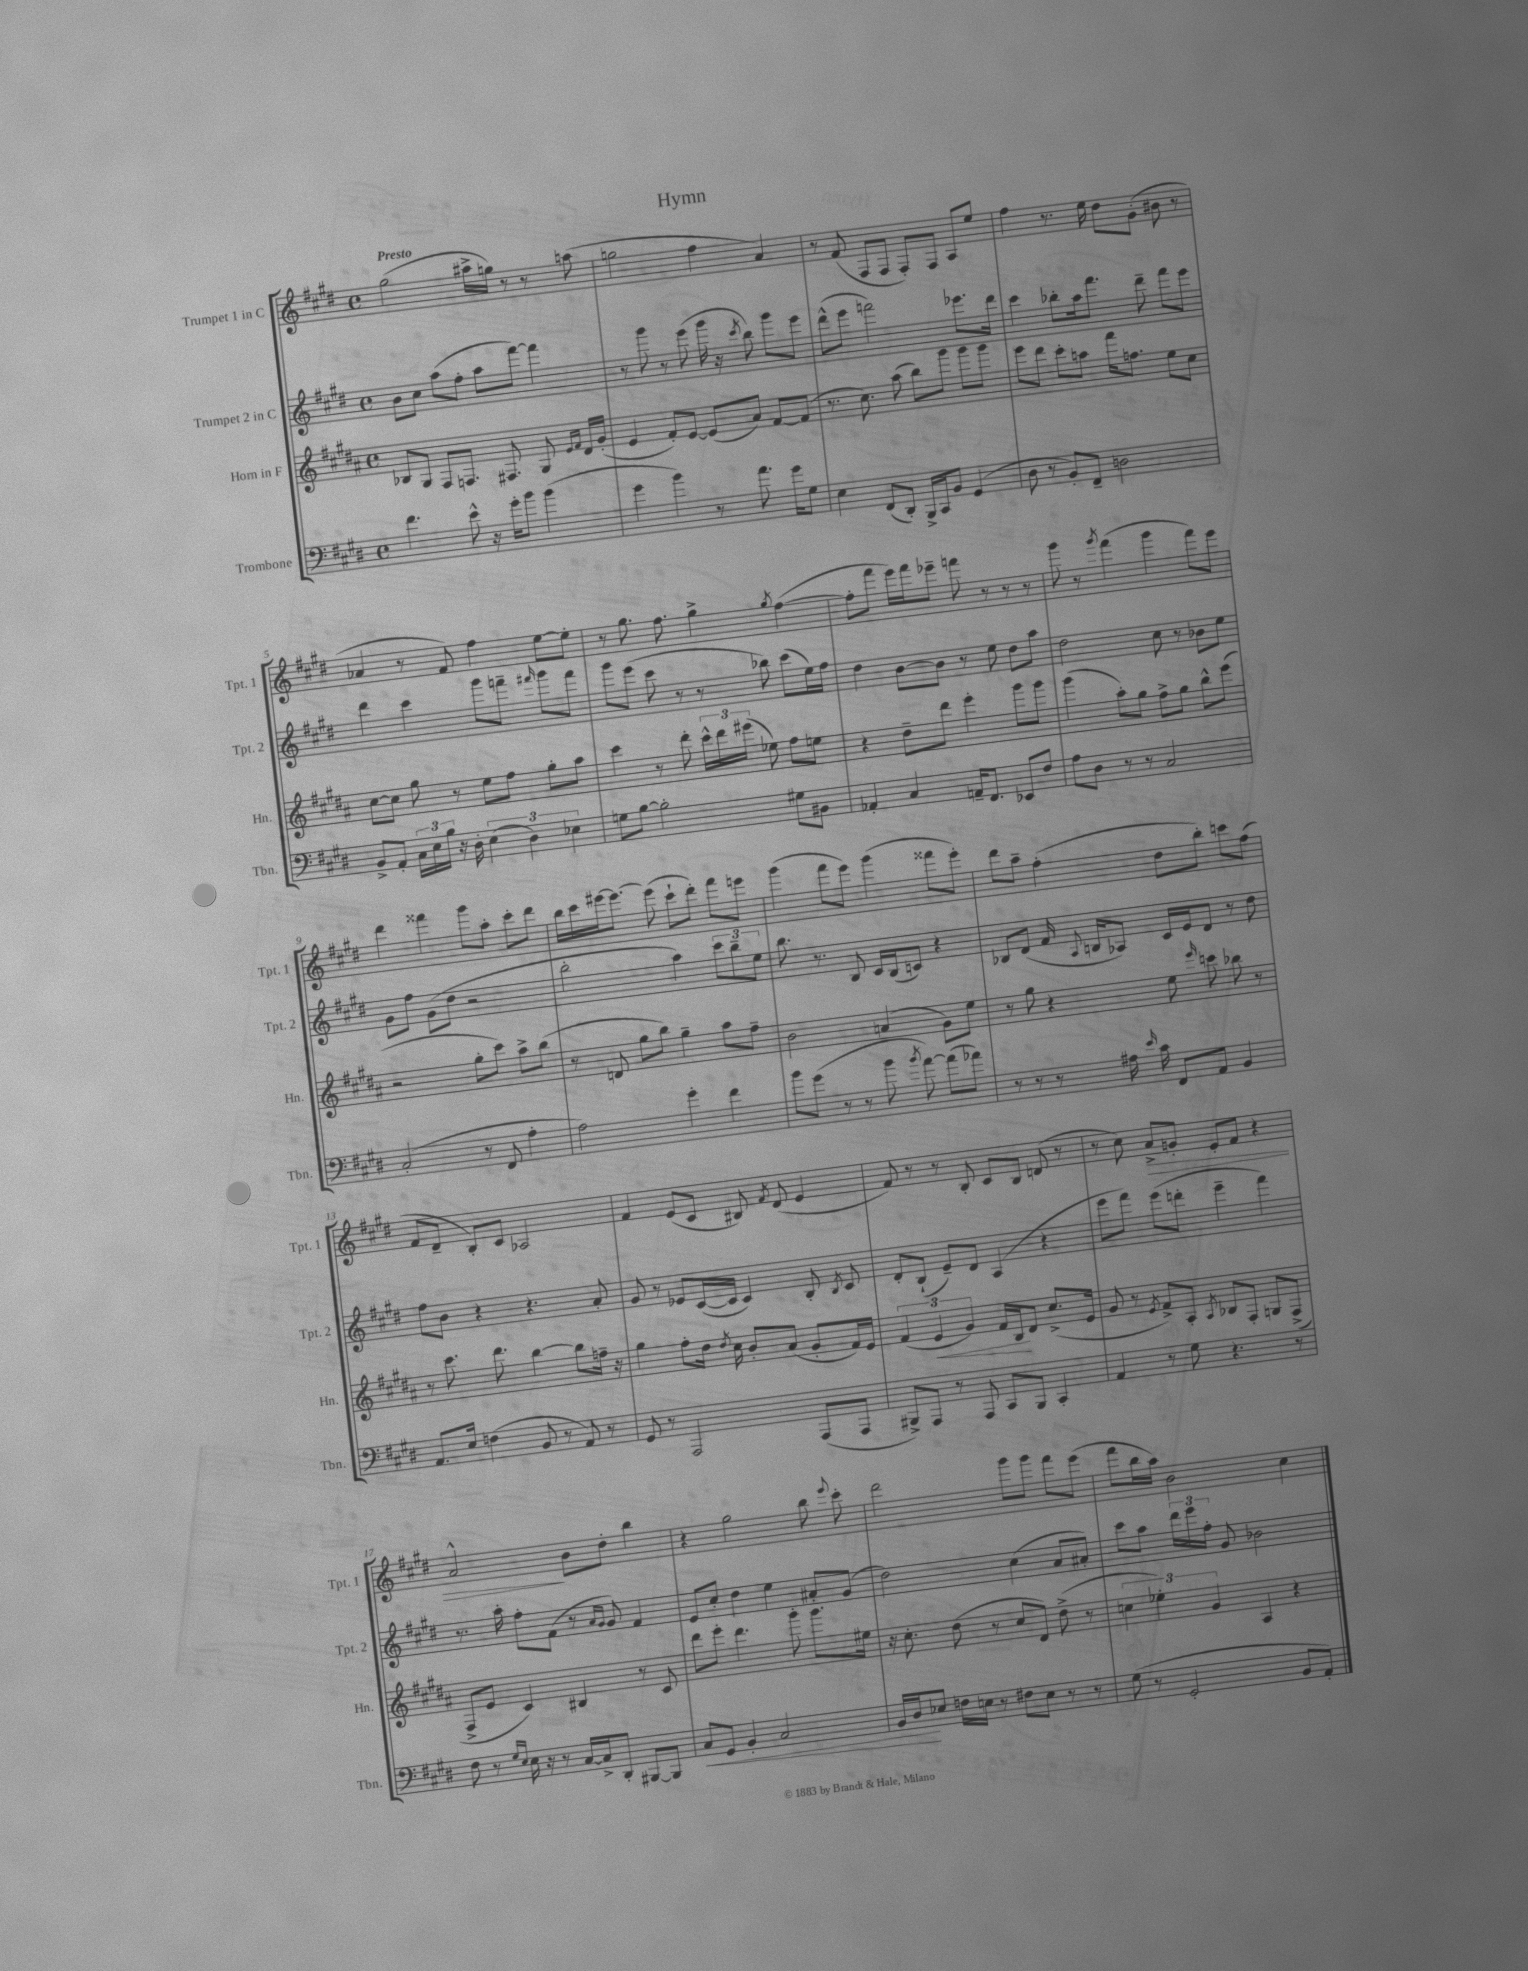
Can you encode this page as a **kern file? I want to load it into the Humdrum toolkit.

**kern	**kern	**kern	**kern
*staff4	*staff3	*staff2	*staff1
*clefF4	*clefG2	*clefG2	*clefG2
*k[f#c#g#d#]	*k[f#c#g#d#a#]	*k[f#c#g#d#]	*k[f#c#g#d#]
*M4/4	*M4/4	*M4/4	*M4/4
*met(c)	*met(c)	*met(c)	*met(c)
4.f#	8B-	8b	(2gg#
.	8G#	8cc#	.
.	8F#	(8aa	.
8e^^	8.F	8ff#'	.
16r	.	8aa	16aa#^
16g#'	8.F#	.	16gg)
8b	.	[8fff#)	8r
(4b	8G#	4fff#]	8r
.	16qqe	.	.
.	16qqf#	.	.
.	16d#	.	(8aa
.	(16g#'	.	.
=	=	=	=
4g#	4e	8r	2gg
.	.	8ggg#	.
4b)	8f#')	8r	.
.	[8e	(8eee	.
8r	(8e]	16ggg#	4ff#
.	.	16r	.
.	.	8qccc#	.
8.a	8a#)	8bb)	.
.	[8f#	8ggg#	4a)
16g#	.	.	.
8G#	(8f#]	8eee	.
=	=	=	=
4E	8.r	(8ddd#^^	8r
.	.	8eee	(8f#
.	8.cc#)	.	.
(8FF#	.	2fff)	8F#
8DD#')	(8aa#	.	8F#
16BBB^	8bb)	.	8F#')
16CC#	.	.	.
8BB	8ggg#	.	8F#
(4GG#	8ggg#	8.eee-	8A
.	8ggg#	.	8ee
.	.	16ddd#	.
=	=	=	=
8D#	8eee	4ccc#	4ff#
8r	8ddd#	.	.
8BB')	8ccc#'	8bb-'	8.r
8FF#~	8aa	16aa	.
.	.	8.fff#	16ee
2D	16fff#	.	8dd#
.	8.ff	.	.
.	.	8ddd#~	(8g#'
.	8ee	8fff#	8b#
.	8cc#	8eee	8r
=	=	=	=
8BB^	[8cc#	4ddd#	4a-
8AA'	8cc#]	.	.
24C#	8gg#	4ccc#	8r
24E	.	.	.
24B	.	.	.
16r	8r	.	8f#)
16D#'	.	.	.
(6E	8ee	8ggg#	4ff#
.	8ff#	8fff~	.
6D#)	.	.	.
.	.	16qqfff#	.
.	8gg#'	8ggg#	[8ee
6E-	.	.	.
.	8aa#	8fff#	8ee']
=	=	=	=
8G	4ccc#	8ggg#	8r
[8B	.	(8eee	8.gg#
2B']	8r	8ccc#	.
.	.	.	8.ff#
.	8ddd#'	8r	.
.	24ccc#^^	8r	4gg#^
.	24ddd#	.	.
.	(24eee#	.	.
.	8ee-)	8bb-)	.
.	.	.	8qgg#
8G#	8ff#	(8ccc#	([4ff#
8BB#	8ee	16ee)	.
.	.	16ff#	.
=	=	=	=
4AA-'	4r	4dd#	8ff#']
.	.	.	8fff#
4C#	8dd#~	[8b	16eee)
.	.	.	16fff#
.	8ddd#	8b]	8eee-~
16AA~	4eee'	8r	8fff
8.FF#	.	.	.
.	.	8ee	8r
8EE-	8ggg#	8dd#	8r
8F#	8ggg#	8aa	8r
=	=	=	=
8A	(4ggg#	2dd#	8ggg#
8D#	.	.	8r
.	.	.	8qggg#
8r	8aa#')	.	(4fff#
8r	8gg#	.	.
2C#	8ff#^	8cc#	4ggg#
.	8gg#	8r	.
.	8bb^^	8b-	8fff#)
.	(8eee	8ee	8eee
=	=	=	=
(2C#'	2r	8g#	4ddd#
.	.	8ff#	.
.	.	(8g#	4fff##
.	.	8dd#	.
8r	8gg#'	2r	8ggg#
8FF#	8ccc#)	.	8aa'
4A'	8aa#^	.	8ccc#'
.	(8bb	.	8ddd#
=	=	=	=
2A)	8r	2bb'	16bb
.	.	.	16ccc#
.	8d	.	[16eee#
.	.	.	8.eee#_
.	8gg#	.	.
.	8bb)	.	(8eee#]
4g#'	4gg#~	4aa)	8ccc#`
.	.	.	8ddd#')
4f#	8aa#	12ccc#	8fff#
.	.	12bb~	.
.	8ff#~	.	8eee
.	.	12ee	.
=	=	=	=
8b	2b	8.bb	(4ggg#
(8g#	.	.	.
.	.	8.r	.
8r	.	.	8fff#
8r	.	8B	8eee)
8b	(4a	16c#	(4ggg#
.	.	(16B	.
8qb	.	.	.
[8a)	.	8c)	.
(8a]	8g#)	4r	8fff##
8a-)	8ee	.	8eee')
=	=	=	=
8r	8r	8B-	8ddd#
8r	8gg#	(8d#	8aa~
8r	4r	16f#	(4ff#'
.	.	8qqA	.
.	.	16B	.
16A#	.	8A-)	.
16qqe	.	.	.
16c#	.	.	.
8FF#	8ee	16c#	8dd#
.	.	16e	.
.	16qqeee	.	.
8AA	8ccc	8d#	8bb')
4BB	8bb-	8r	8ccc
.	8r	8dd#	(8ff#
=	=	=	=
8.AA	8r	8ff#	8f#
.	8.ccc#	8b	8d#~
16E	.	.	.
(4F	.	4r	8B')
.	8.ddd#	.	.
.	.	.	8c#
8BB	[4bb	4.r	2A-
8r	.	.	.
8AA)	8bb]	.	.
8r	16ff~	8a'	.
.	16r	.	.
=	=	=	=
8GG#	4gg#	8g#	4f#
8r	.	8r	.
2AAA	8ff#'	8e-	(8e
.	16dd#	([16c#	8c#
.	8qdd#	.	.
.	16cc#	16c#]	.
.	8b'	4c#)	8B#)
.	.	.	8qf#
.	(8a#	.	(8d#
(8AAA	8g#'	8B'	4e
.	.	8qB	.
8AAA	16f#)	8c#	.
.	16e	.	.
=	=	=	=
8BBB#^)	(6f#	8d#'	8f#)
8AAA	.	(8B`	8r
.	6e	.	.
8r	.	8e~)	8r
.	6g#)	.	.
8AAA	.	8d#	8B'
8CC#	16f#	(4A	8c#
.	16B	.	.
8BBB#	8d#	.	8B
4CC#'	(8.cc#^	4r	(8d
.	.	.	8r
.	16e	.	.
=	=	=	=
4AA	8g#	8eee	8r
.	8r	8fff#)	8cc#)
.	8qe	.	.
8r	8f#^)	(8eee	8a^
8G#	8A#'	8ddd'	8g'
.	8qA#	.	.
4.r	8B-	4eee~	8e'
.	8F#'	.	8f#
.	8G	4fff#)	4r
8r	(8F#^	.	.
=	=	=	=
8F#	8F#^	8.r	2a^^
8r	8e	.	.
.	.	16aa'	.
16qqG#	.	.	.
16qqE	.	.	.
16E	4c#)	8ff#'	.
16r	.	.	.
8r	.	(8f#	.
[16C#	4B#	8r	8b
16C#^]	.	.	.
.	.	16qqa	.
.	.	16qqg#	.
8DD#'	.	8g#)	8dd#'
[8BBB#	8r	4f#	4bb
8BBB#]	8c#	.	.
=	=	=	=
8C#	8ddd#	8e	4r
8GG#	8eee'	8cc#'	.
4BB'	4.ddd#	4dd#	2gg#
2C#	.	4ee	.
.	8ggg#'	.	.
.	8.ggg#	8a#'	8bb
.	.	.	8qqeee
.	.	(8g#	8ccc#'
.	16ee#	.	.
=	=	=	=
16BB	16r	2dd#)	2ddd#
16D#	8.cc#'	.	.
8E-	.	.	.
16F	(8dd#	.	.
16E	.	.	.
8r	8r	.	.
8F#	8cc#	(4cc#	8ggg#
8E	8d#)	.	8ggg#
8r	(8dd#^	8a	8fff#
8r	8r	8a#')	(8eee
=	=	=	=
(8G#	6cc	8ccc#	8fff#
8r	.	8aa	16bb
.	6ee-')	.	.
.	.	.	16aa)
2GG#'	.	24ddd#	2b
.	.	24eee	.
.	6g#	24ff#'	.
.	.	8g#	.
.	4A#	2b-	.
8BB	4r	.	4cc#
8AA')	.	.	.
==	==	==	==
*-	*-	*-	*-
